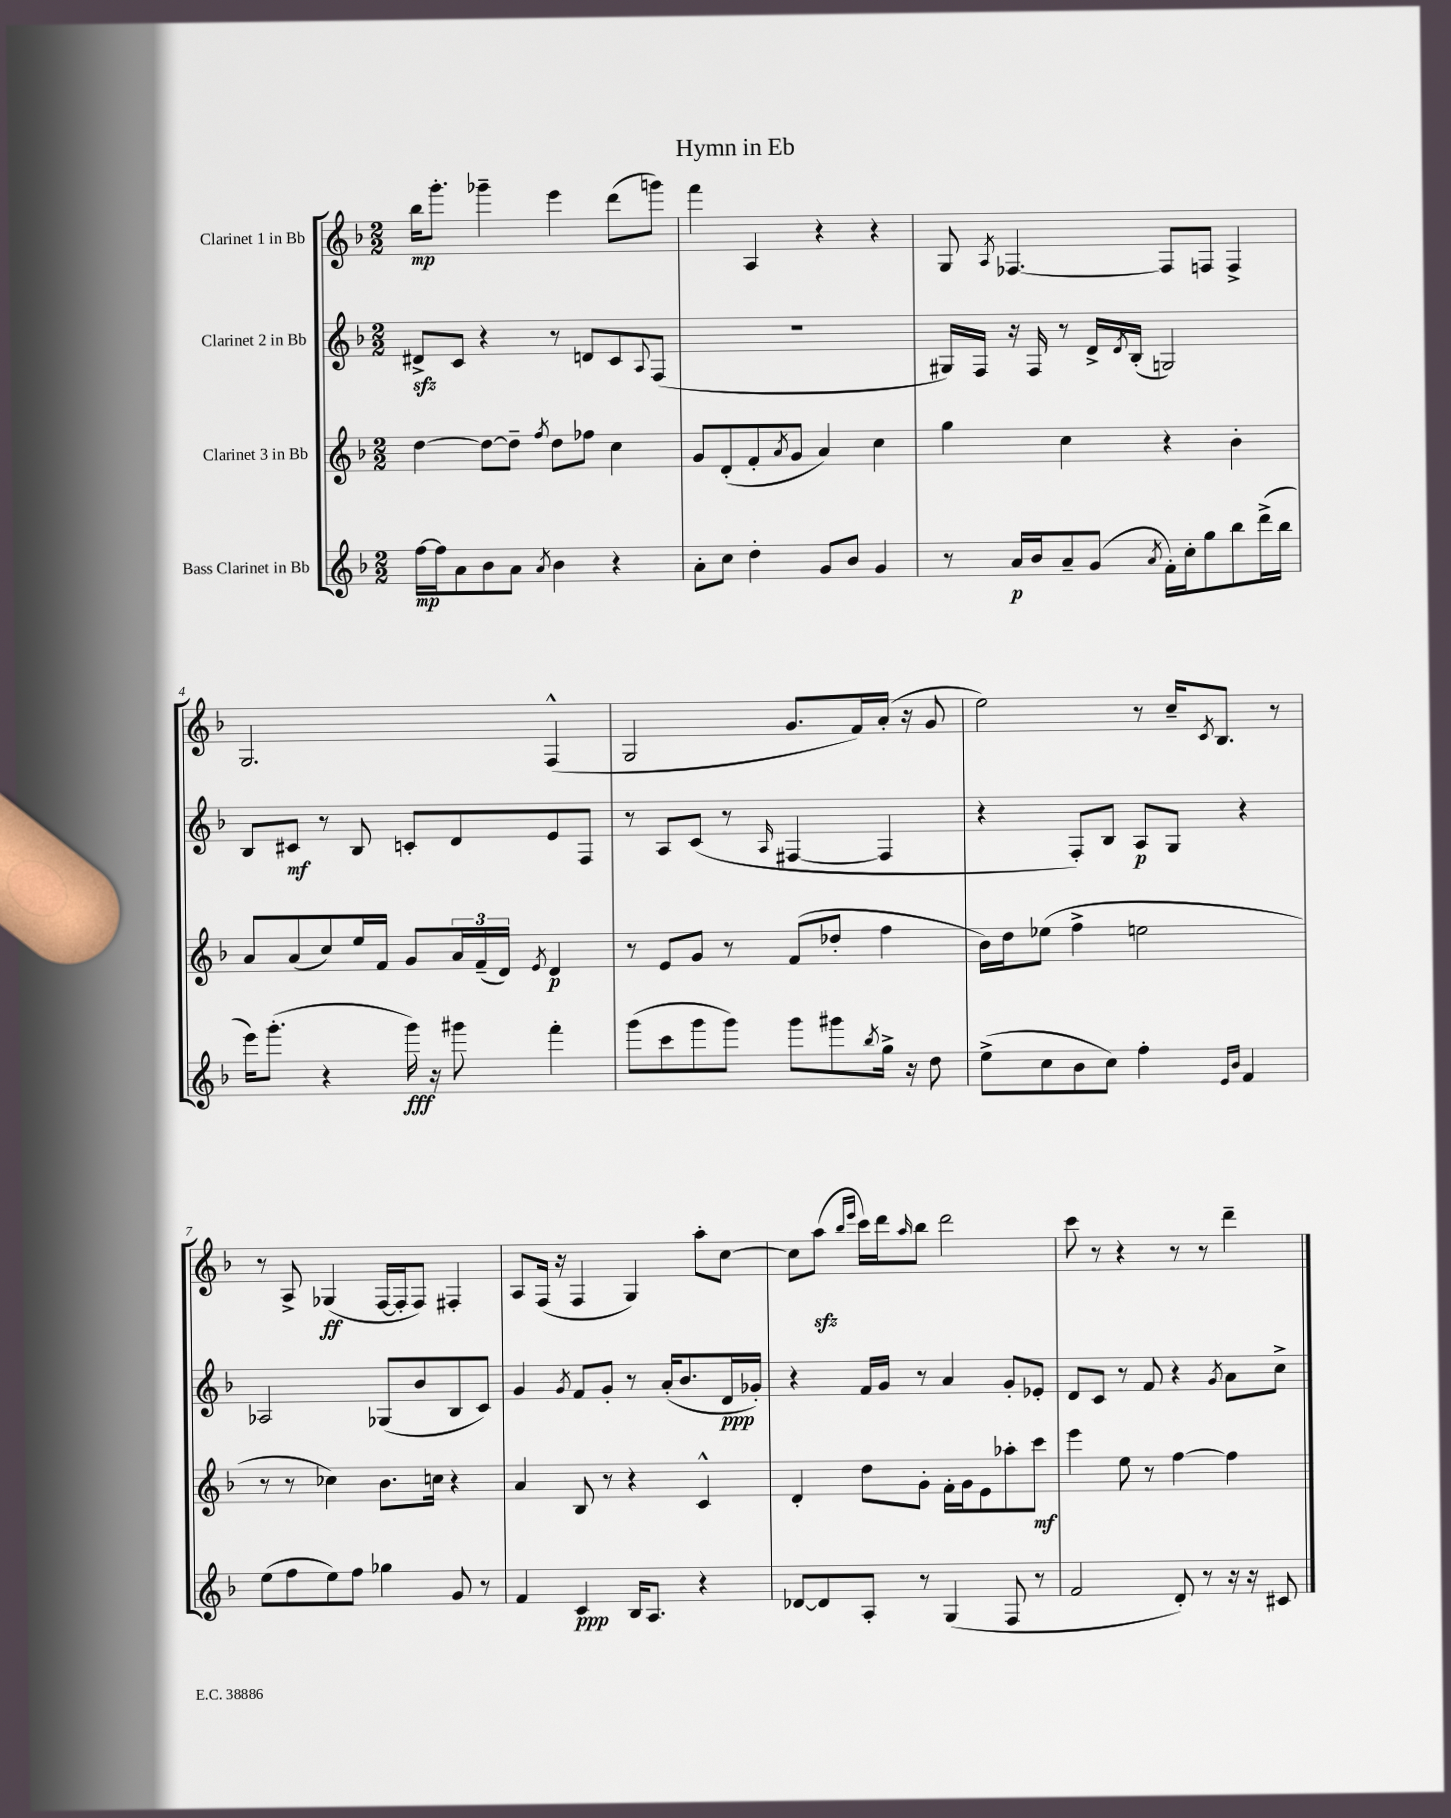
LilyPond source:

\header { title = "Hymn in Eb" }
<<
\new StaffGroup <<
\new Staff = "s0" \with { instrumentName = "Clarinet 1 in Bb" } {
    \clef treble \key f \major \numericTimeSignature \time 2/2
    bes''16\mp g'''8.-. ges'''4-- e'''4 d'''8( g'''8) |
    f'''4 a4 r4 r4 |
    g8 \acciaccatura { a8 } fes4.~ fes8 f8 f4-> |
    g2. f4-^( |
    g2 g'8. f'16) a'16-.( r16 g'8 |
    e''2) r8 c''16-- \acciaccatura { c'8 } bes8. r8 |
    r8 a8-> ges4\ff( f16~ f16-. f8) fis4-. |
    a8 f16( r16 f4 g4) a''8-. c''8~ |
    c''8 a''8\sfz( \grace { bes''16 e'''16 } c'''16) d'''16 \grace { a''16 } bes''8 d'''2 |
    c'''8 r8 r4 r8 r8 d'''4-- \bar "|." |
}
\new Staff = "s1" \with { instrumentName = "Clarinet 2 in Bb" } {
    \clef treble \key f \major \numericTimeSignature \time 2/2
    dis'8->\sfz c'8 r4 r8 d'8 c'8 \appoggiatura { a8 } f8( |
    R1 |
    gis16) f16 r16 f16 r8 d'16-> \acciaccatura { d'8 } bes16-.( g2) |
    bes8 cis'8\mf r8 bes8 c'8-. d'8 e'8 f8 |
    r8 a8 c'8( r8 \grace { a16 } fis4~ fis4 |
    r4 f8-.) bes8 a8\p g8 r4 |
    aes2 ges8( bes'8 bes8 c'8) |
    g'4 \acciaccatura { g'8 } f'8 g'8-. r8 a'16-.( bes'8. d'16\ppp ges'16-.) |
    r4 f'16 g'16 r8 a'4 g'8-. ees'8-. |
    d'8 c'8 r8 f'8 r4 \acciaccatura { g'8 } a'8 c''8-> \bar "|." |
}
\new Staff = "s2" \with { instrumentName = "Clarinet 3 in Bb" } {
    \clef treble \key f \major \numericTimeSignature \time 2/2
    d''4~ d''8~ d''8-- \acciaccatura { f''8 } d''8 fes''8 c''4 |
    g'8 d'8-.( f'8-. \acciaccatura { a'8 } g'8 a'4) c''4 |
    g''4 c''4 r4 bes'4-. |
    a'8 a'8( c''8) e''16 f'16 g'8 \tuplet 3/2 { a'16 f'16--( d'16) } \acciaccatura { e'8 } d'4\p |
    r8 e'8 g'8 r8 f'8( des''8-. f''4 |
    bes'16) d''16 ees''8( f''4-> e''2 |
    r8 r8 ces''4) bes'8. c''16 r4 |
    a'4 bes8 r8 r4 c'4-^ |
    d'4-. d''8 g'8-. f'16-. g'16 e'8 aes''8-. c'''8\mf |
    e'''4 e''8 r8 f''4~ f''4 \bar "|." |
}
\new Staff = "s3" \with { instrumentName = "Bass Clarinet in Bb" } {
    \clef treble \key f \major \numericTimeSignature \time 2/2
    f''16~\mp f''16 a'8 bes'8 a'8 \acciaccatura { a'8 } bes'4 r4 |
    a'8-. c''8 d''4-. g'8 bes'8 g'4 |
    r8 a'16\p bes'16 a'8-- g'8( \acciaccatura { a'8 } f'16-.) c''16-. g''8 bes''8 d'''16->( bes''16 |
    e'''16) g'''8.-.( r4 g'''16\fff) r16 gis'''8 f'''4-. |
    g'''8( c'''8 g'''8 g'''8) g'''8 gis'''8 \acciaccatura { bes''8 } g''16-> r16 d''8 |
    e''8->( c''8 bes'8 c''8) f''4-. \grace { e'16 bes'16 } f'4 |
    e''8( f''8 e''8) f''8 ges''4 g'8 r8 |
    f'4 c'4\ppp bes16 a8. r4 |
    des'8~ des'8 a8-. r8 g4( f8 r8 |
    f'2 d'8-.) r8 r16 r16 cis'8 \bar "|." |
}
>>
>>
